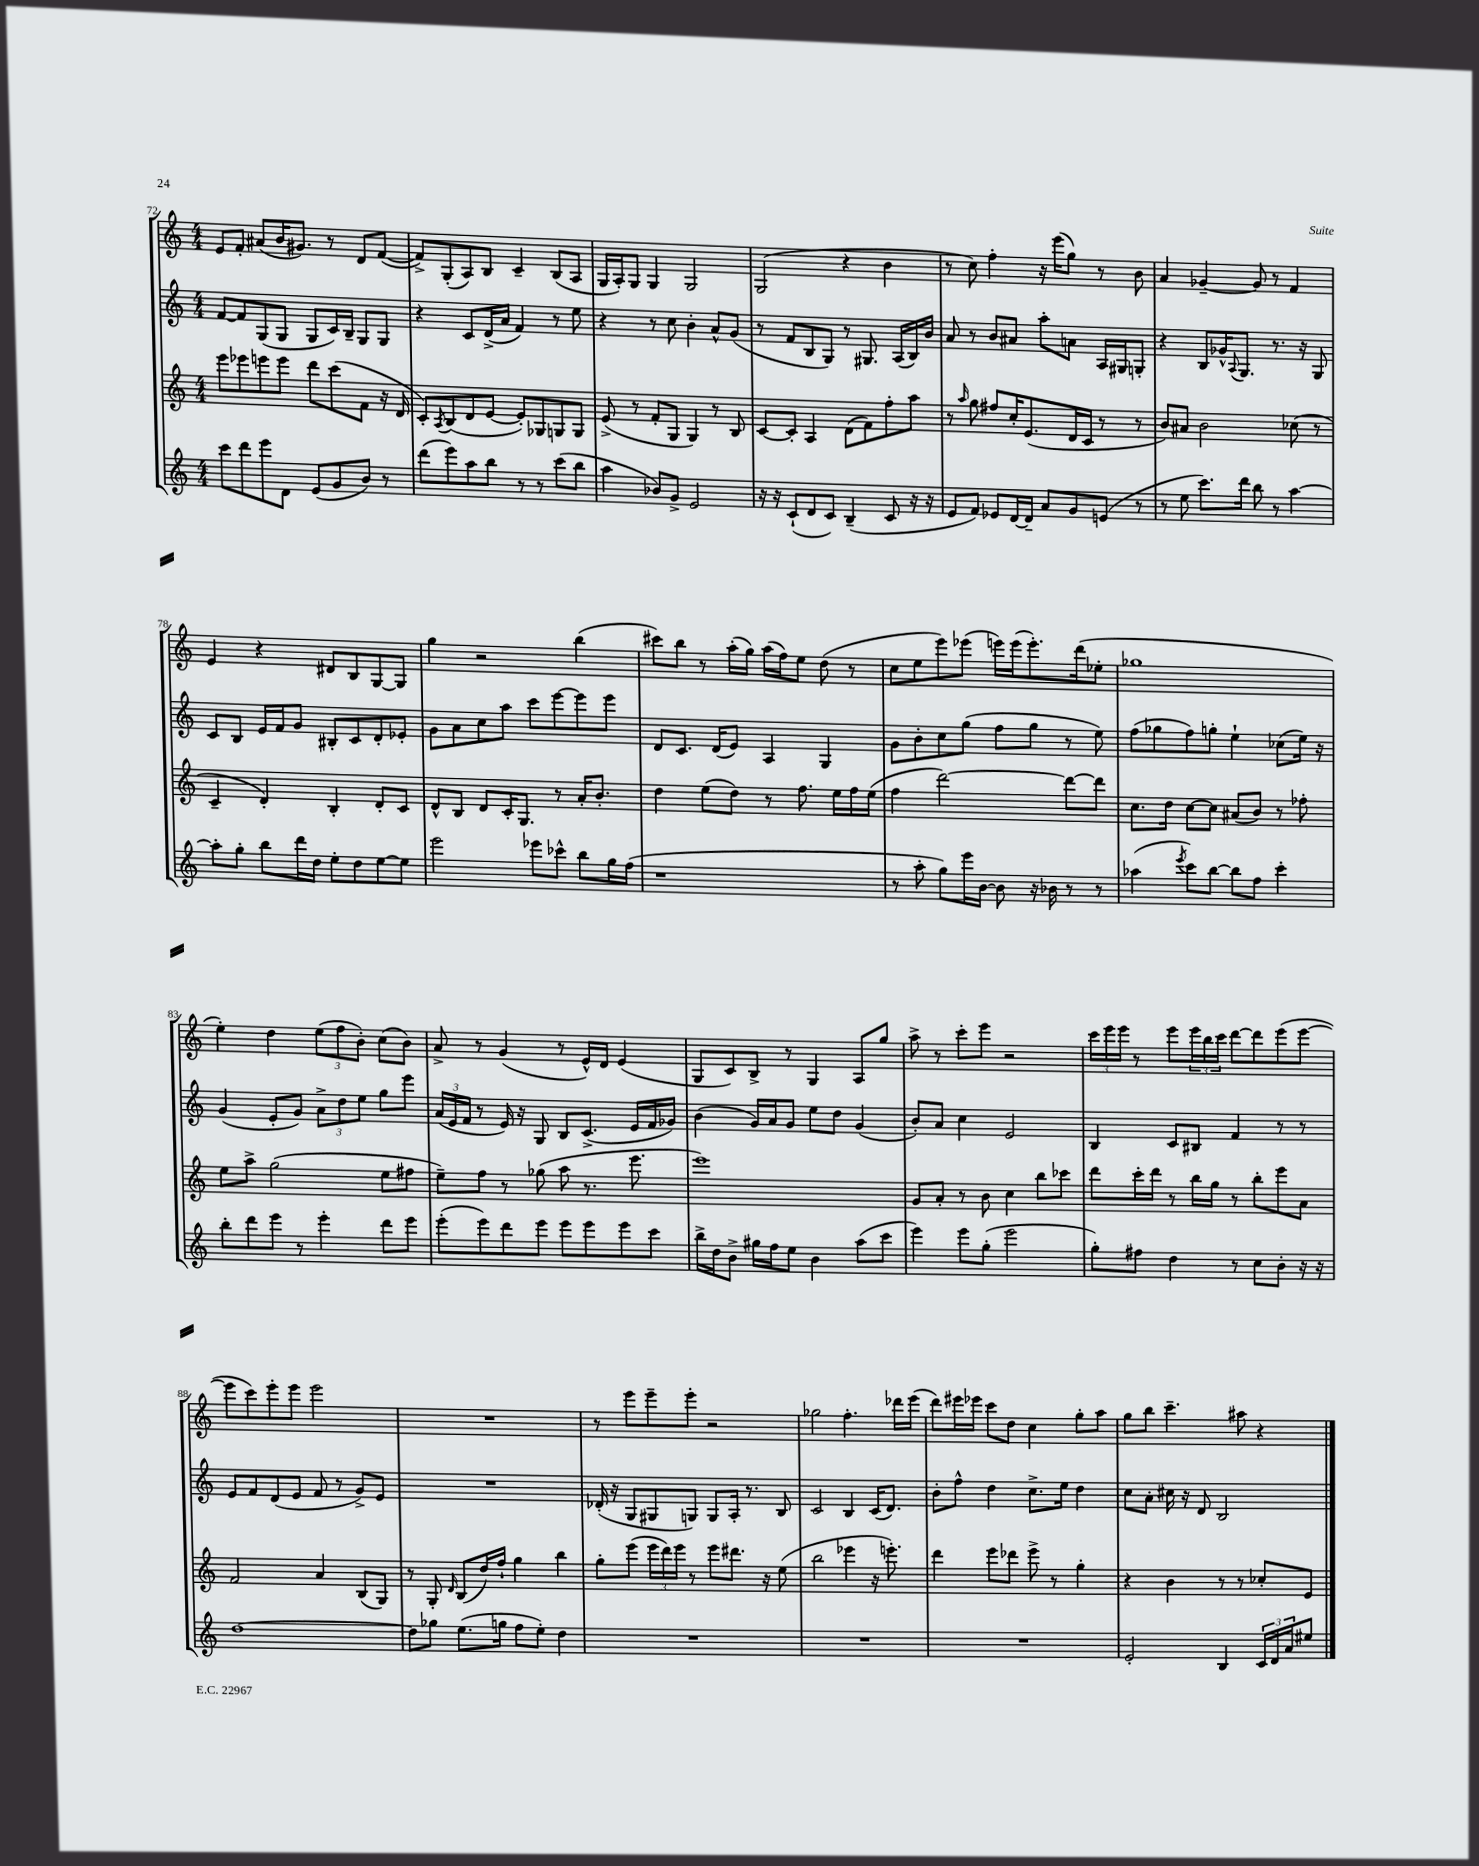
<<
\new StaffGroup <<
\new Staff = "s0" {
    \clef treble \key c \major \numericTimeSignature \time 4/4
    e'8 f'8-. ais'8( b'16 gis'8.) r8 d'8 f'8~( |
    f'8->) g8-.( a8) b8 c'4-- b8( a8 |
    g16 a16-.) g8 g4 g2 |
    g2( r4 b'4 |
    r8 c''8) f''4-. r16 e'''16( g''8) r8 b'8 |
    a'4 ges'4~-- ges'8 r8 f'4 |
    e'4 r4 dis'8 b8 g8~ g8 |
    g''4 r2 b''4( |
    cis'''8) b''8 r8 a''16-.( g''16) a''16( f''16) e''8 d''8( r8 |
    c''8 e''8 e'''8) ees'''8( e'''16) e'''16( e'''8.-.) d'''16( ees''8-. |
    ges''1 |
    e''4-.) d''4 \tuplet 3/2 { e''8( f''8 b'8-.) } c''8( b'8) |
    a'8-> r8 g'4( r8 e'16-^) d'16 e'4( |
    g8 c'8) b8-> r8 g4 a8 g''8 |
    a''8-> r8 c'''8-. e'''8 r2 |
    \tuplet 3/2 { c'''16 e'''16 e'''16 } r8 e'''8 \tuplet 3/2 { e'''16 b''16 c'''16 } d'''8~ d'''8 e'''8( e'''8~ |
    e'''8 c'''8) e'''8-. e'''8 e'''2 |
    R1 |
    r8 e'''8 e'''8-- e'''8-. r2 |
    ges''2 f''4.-. des'''16 e'''16( |
    d'''8) eis'''16 ees'''16 c'''8 d''8 c''4 g''8-. a''8 |
    g''8 b''8 c'''4.-- ais''8 r4 \bar "|." |
}
\new Staff = "s1" {
    \clef treble \key c \major \numericTimeSignature \time 4/4
    f'8~ f'8 g8( g8 g8 c'16) b16-- g8 g8 |
    r4 c'8 d'16->( a'16 f'4) r8 e''8 |
    r4 r8 c''8 b'4-. a'8-^ g'8( |
    r8 f'8 b8 g8) r8 gis8. a16( b16) b'16 |
    a'8 r8 b'8 ais'8 a''8-. a'8 a16 gis16 g8-. |
    r4 b8 ges'16-^ \appoggiatura { a8 } g8. r8. r16 g8 |
    c'8 b8 e'16 f'16 g'8 bis8-. c'8 d'8-. ees'8-. |
    g'8 a'8 c''8 a''8 c'''8 e'''8~ e'''8 e'''8 |
    d'8 c'8. d'16( e'8) a4 g4 |
    g'8 b'8-. c''8 g''8( f''8 g''8 r8 e''8) |
    f''8( ges''8 f''8) g''8-. e''4-! ces''8( e''16) r16 |
    g'4( e'8-. g'8) \tuplet 3/2 { a'8-> d''8 e''8 } g''8 e'''8 |
    \tuplet 3/2 { a'16( e'16 f'16 } r8 e'16) r16 g8 b8 c'8.->( e'16 f'16 ges'16) |
    b'4( g'16) a'16 g'8 e''8 d''8 g'4( |
    b'8-.) a'8 c''4 e'2 |
    b4 c'8 bis8 f'4 r8 r8 |
    e'8 f'8 d'8( e'8 f'8 r8 g'8->) e'8 |
    R1 |
    des'16-.( r16 g8 gis8 g8) g8 a16-. r8. b8 |
    c'2 b4 c'16( d'8.) |
    b'8-. f''8-^ d''4 c''8.-> e''16 d''4 |
    c''8 a'8-. cis''16 r16 d'8 b2 \bar "|." |
}
\new Staff = "s2" {
    \clef treble \key c \major \numericTimeSignature \time 4/4
    e'''8 ees'''8 e'''8 e'''8 d'''8 c'''8( f'8 r16 d'16 |
    c'8-.) \acciaccatura { a8 } b8( d'8 e'8~ e'8-.) ges8 g8 g8 |
    e'8->( r8 f'8-. g8 g4) r8 b8 |
    c'8~ c'8-. a4 d'8( f'8) f''8-. a''8 |
    r8 \grace { a''16 } g''8 fis''8 c''16-. e'8.( d'16 c'16 r8 r8 |
    b'8) ais'8 b'2 ces''8( r8 |
    c'4-- d'4-.) b4-. d'8-. c'8 |
    d'8-^ b8 d'8 c'16-. g8. r8 a'16-. b'8.-. |
    d''4 e''8( d''8) r8 f''8. e''16 f''16 e''16( |
    f''4 d'''2~) d'''8~ d'''8 |
    c''8. d''16 c''8~ c''8 ais'8( b'8) r8 fes''8-. |
    e''8 a''8-> g''2( e''8 fis''8 |
    e''8--) f''8 r8 ges''8( a''8 r8. e'''8. |
    e'''1) |
    g'8 a'8-. r8 b'8 c''4 b''8 ces'''8 |
    d'''8 c'''16-. d'''16 r8 b''16 g''16 r8 b''8-. e'''8 a'8 |
    f'2 a'4 b8( g8) |
    r8 g8-. \grace { d'16 } b8( d''16) f''16-! g''4 b''4 |
    g''8-. e'''8( \tuplet 3/2 { e'''16 d'''16) e'''16 } r8 e'''8 dis'''8. r16 e''8( |
    b''2 ees'''4 r16 e'''8.-.) |
    d'''4 e'''8 des'''8 e'''8-> r8 g''4-. |
    r4 b'4 r8 r8 ces''8-. e'8 \bar "|." |
}
\new Staff = "s3" {
    \clef treble \key c \major \numericTimeSignature \time 4/4
    c'''8 d'''8 e'''8 d'8 e'8( g'8 b'8) r8 |
    d'''8( e'''8) a''8 b''8 r8 r8 c'''8( b''8 |
    a''4 bes'8) g'8-> e'2 |
    r16 r16 c'8-!( d'8 c'8) b4--( c'8 r16 r16 |
    e'8 f'8) ees'8 d'16~ d'16-- a'8 g'8 e'8( r8 |
    r8 e''8 c'''8.) d'''16 b''8 r8 a''4~ |
    a''8-. g''8-. b''8 d'''16 d''16 e''8-. d''8 e''8~ e''8 |
    e'''2 ees'''8 ces'''8-^ b''8 g''16 f''16( |
    r1 |
    r8 a''8-. g''8) e'''16 b'16~ b'8 r16 bes'16 r8 r8 |
    aes''4( \acciaccatura { e'''8 } c'''8) b''8~ b''8 f''8 c'''4-. |
    b''8-. d'''8 e'''8 r8 e'''4-. d'''8 e'''8 |
    e'''8-.( e'''8) d'''8 e'''8 e'''8 e'''8 e'''8 c'''8 |
    b''16-> d''16 b'8-> gis''16 f''16 e''8 b'4 a''8( c'''8 |
    e'''4) e'''8 g''8-.( e'''2 |
    g''8-.) fis''8 d''4 r8 c''8 b'8-. r16 r16 |
    d''1~ |
    d''8 ges''8 e''8.( g''16 f''8 e''8-.) d''4 |
    R1 |
    R1 |
    R1 |
    e'2-. b4 \tuplet 3/2 { c'16 d'16 a'16 } eis''8 \bar "|." |
}
>>
>>
\layout { \context { \Score currentBarNumber = #72 } }
